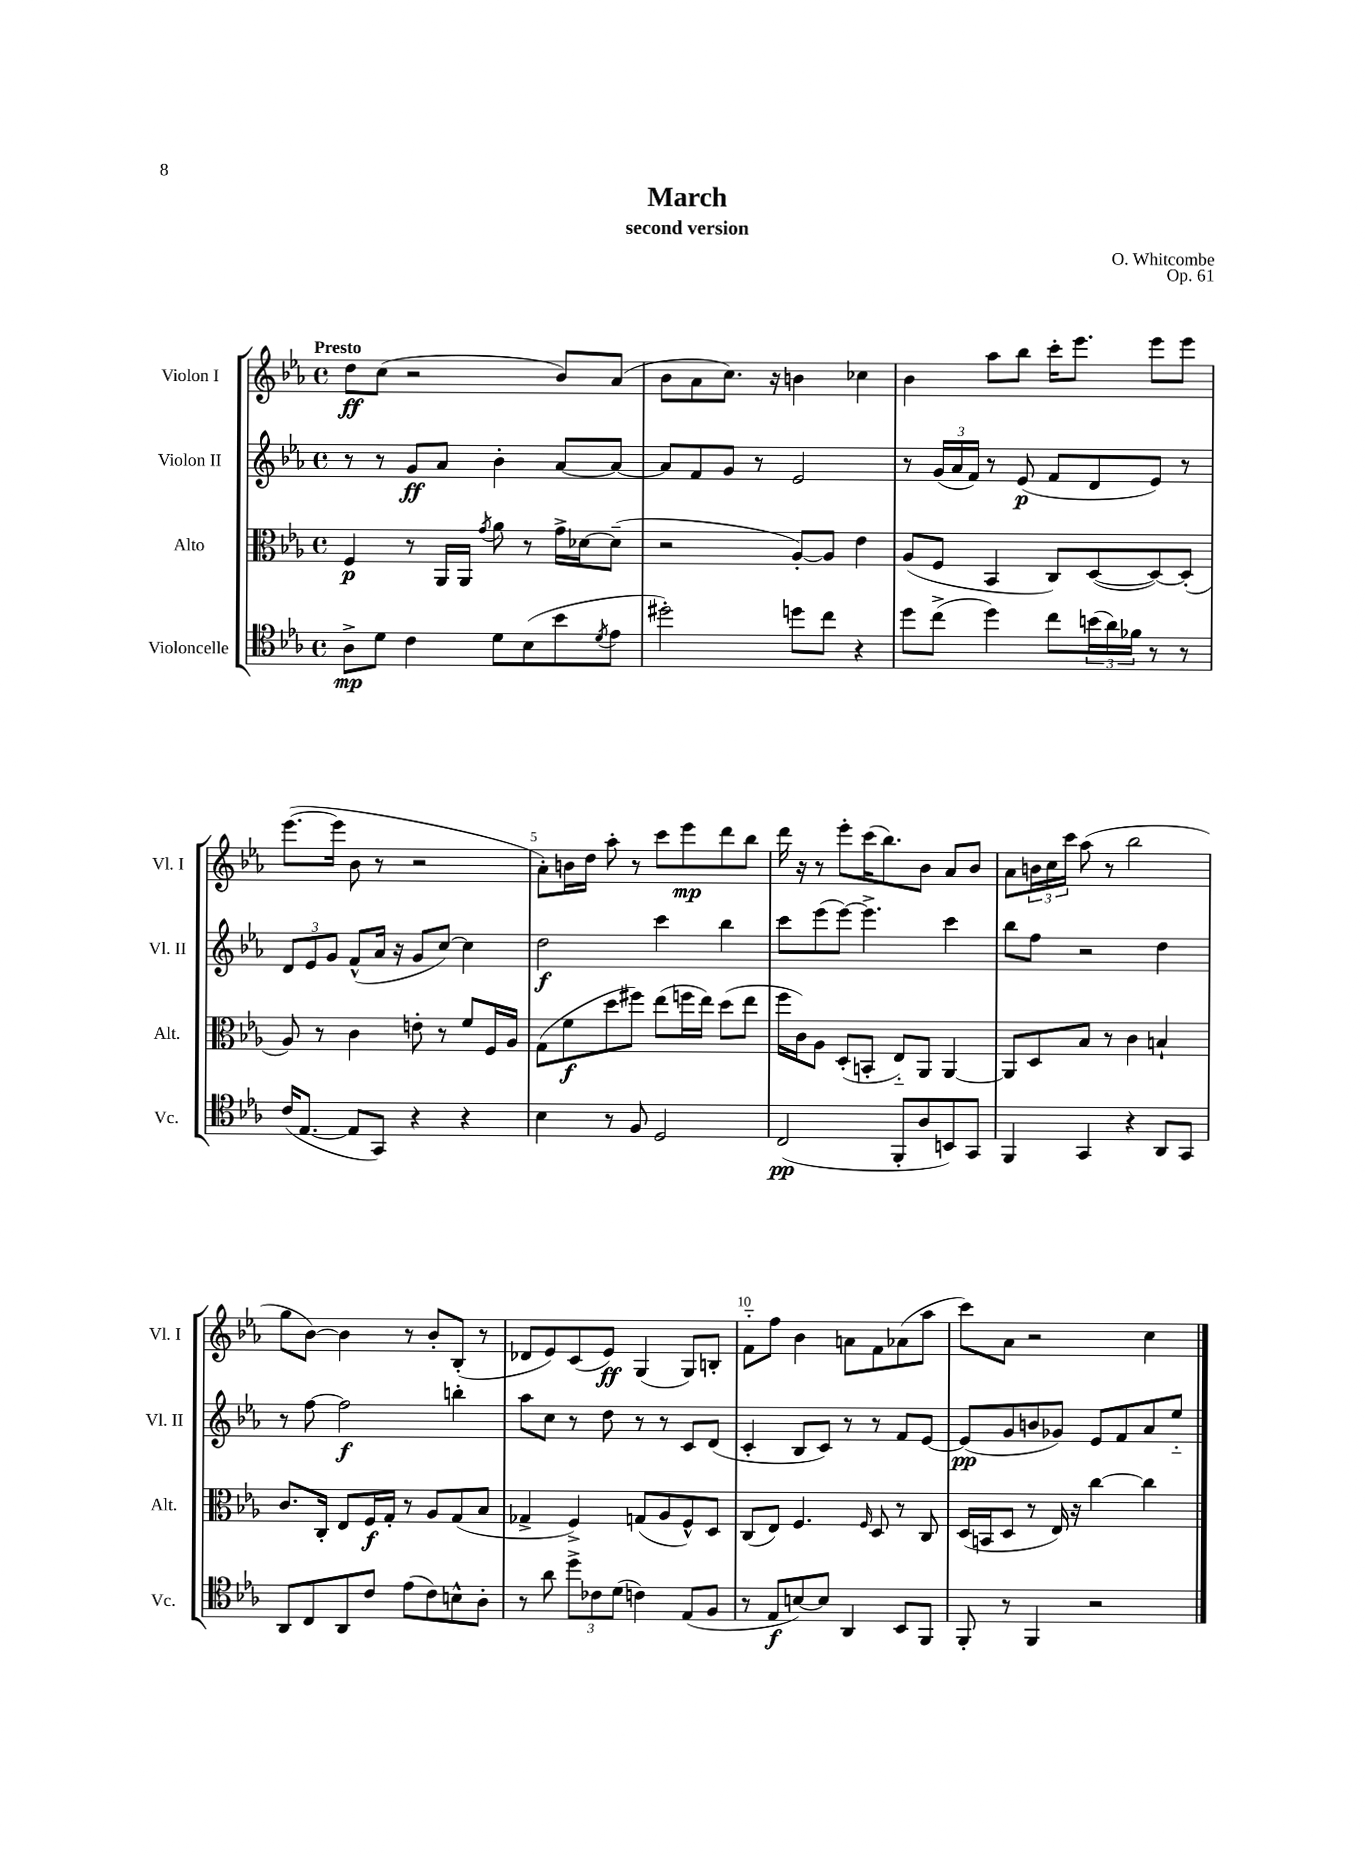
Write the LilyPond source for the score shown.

\header { title = "March" composer = "O. Whitcombe" subtitle = "second version" opus = "Op. 61" }
<<
\new StaffGroup <<
\new Staff = "s0" \with { instrumentName = "Violon I" shortInstrumentName = "Vl. I" } {
    \clef treble \key ees \major \defaultTimeSignature \time 4/4 \tempo "Presto"
    d''8\ff c''8( r2 bes'8) aes'8( |
    bes'8 aes'8 c''8.) r16 b'4 ces''4 |
    bes'4 aes''8 bes''8 c'''16-. ees'''8. ees'''8 ees'''8 |
    ees'''8.~( ees'''16 bes'8 r8 r2 |
    aes'8-.) b'16 d''16 aes''8-. r8 c'''8 ees'''8\mp d'''8 bes''8 |
    d'''16 r16 r8 ees'''8-. c'''16( bes''8.) bes'8 aes'8 bes'8 |
    aes'8 \tuplet 3/2 { b'16 c''16 c'''16 } aes''8( r8 bes''2 |
    g''8 bes'8~) bes'4 r8 bes'8-. bes8-.( r8 |
    des'8 ees'8) c'8( ees'8\ff) g4( g8) b8-. |
    f'8-_ f''8 bes'4 a'8 f'8 aes'8( aes''8 |
    c'''8) aes'8 r2 c''4 \bar "|." |
}
\new Staff = "s1" \with { instrumentName = "Violon II" shortInstrumentName = "Vl. II" } {
    \clef treble \key ees \major \defaultTimeSignature \time 4/4
    r8 r8 g'8\ff aes'8 bes'4-. aes'8~ aes'8~ |
    aes'8 f'8 g'8 r8 ees'2 |
    r8 \tuplet 3/2 { g'16( aes'16 f'16) } r8 ees'8\p( f'8 d'8 ees'8) r8 |
    \tuplet 3/2 { d'8 ees'8 g'8 } f'8-^( aes'16 r16 g'8 c''8~) c''4 |
    d''2\f c'''4 bes''4 |
    c'''8 ees'''8( ees'''8~) ees'''4.-> c'''4 |
    bes''8 f''8 r2 d''4 |
    r8 f''8~ f''2\f b''4-. |
    aes''8 c''8 r8 d''8 r8 r8 c'8 d'8( |
    c'4-. bes8 c'8) r8 r8 f'8 ees'8~ |
    ees'8\pp( g'8 b'8 ges'8) ees'8 f'8 aes'8 ees''8-_ \bar "|." |
}
\new Staff = "s2" \with { instrumentName = "Alto" shortInstrumentName = "Alt." } {
    \clef alto \key ees \major \defaultTimeSignature \time 4/4
    f4\p r8 aes,16 aes,16 \acciaccatura { g'8 } aes'8 r8 g'16-> des'16~ des'8--( |
    r2 aes8~-.) aes8 ees'4 |
    aes8( f8 bes,4 c8) d8~( d8~) d8-.( |
    aes8) r8 c'4 e'8-. r8 f'8 f16 aes16 |
    g8( f'8\f d''8 fis''8) ees''8( f''16 ees''16) d''8( ees''8 |
    f''16 c'16) aes8 d8-.( b,8-. ees8-_) aes,8 aes,4~ |
    aes,8 d8 bes8 r8 c'4 b4-! |
    c'8. c16-. ees8 f16\f g16-. r8 aes8 g8( bes8 |
    ges4-> f4->) g8( aes8 f8-^) d8 |
    c8( ees8) f4. \grace { f16 } d8 r8 c8 |
    d16( b,16 d8 r8 ees16) r16 c''4~ c''4 \bar "|." |
}
\new Staff = "s3" \with { instrumentName = "Violoncelle" shortInstrumentName = "Vc." } {
    \clef tenor \key ees \major \defaultTimeSignature \time 4/4
    aes8->\mp d'8 c'4 d'8 bes8( bes'8 \acciaccatura { d'8 } ees'8 |
    dis''2-.) d''8 c''8 r4 |
    d''8 c''8->( d''4) c''8 \tuplet 3/2 { b'16( aes'16) fes'16 } r8 r8 |
    c'16( ees8.~ ees8 g,8) r4 r4 |
    bes4 r8 f8 d2 |
    c2\pp( f,8-. aes8 b,8) g,8 |
    f,4 g,4 r4 aes,8 g,8 |
    aes,8 c8 aes,8 c'8 ees'8( c'8) b8-^ aes8-. |
    r8 aes'8 \tuplet 3/2 { d''8-> ces'8 d'8( } c'4) ees8( f8 |
    r8 ees8\f b8~) b8 aes,4 bes,8 f,8 |
    f,8-. r8 f,4 r2 \bar "|." |
}
>>
>>
\layout { \context { \Score \override BarNumber.break-visibility = ##(#f #t #t) barNumberVisibility = #(every-nth-bar-number-visible 5) } }
